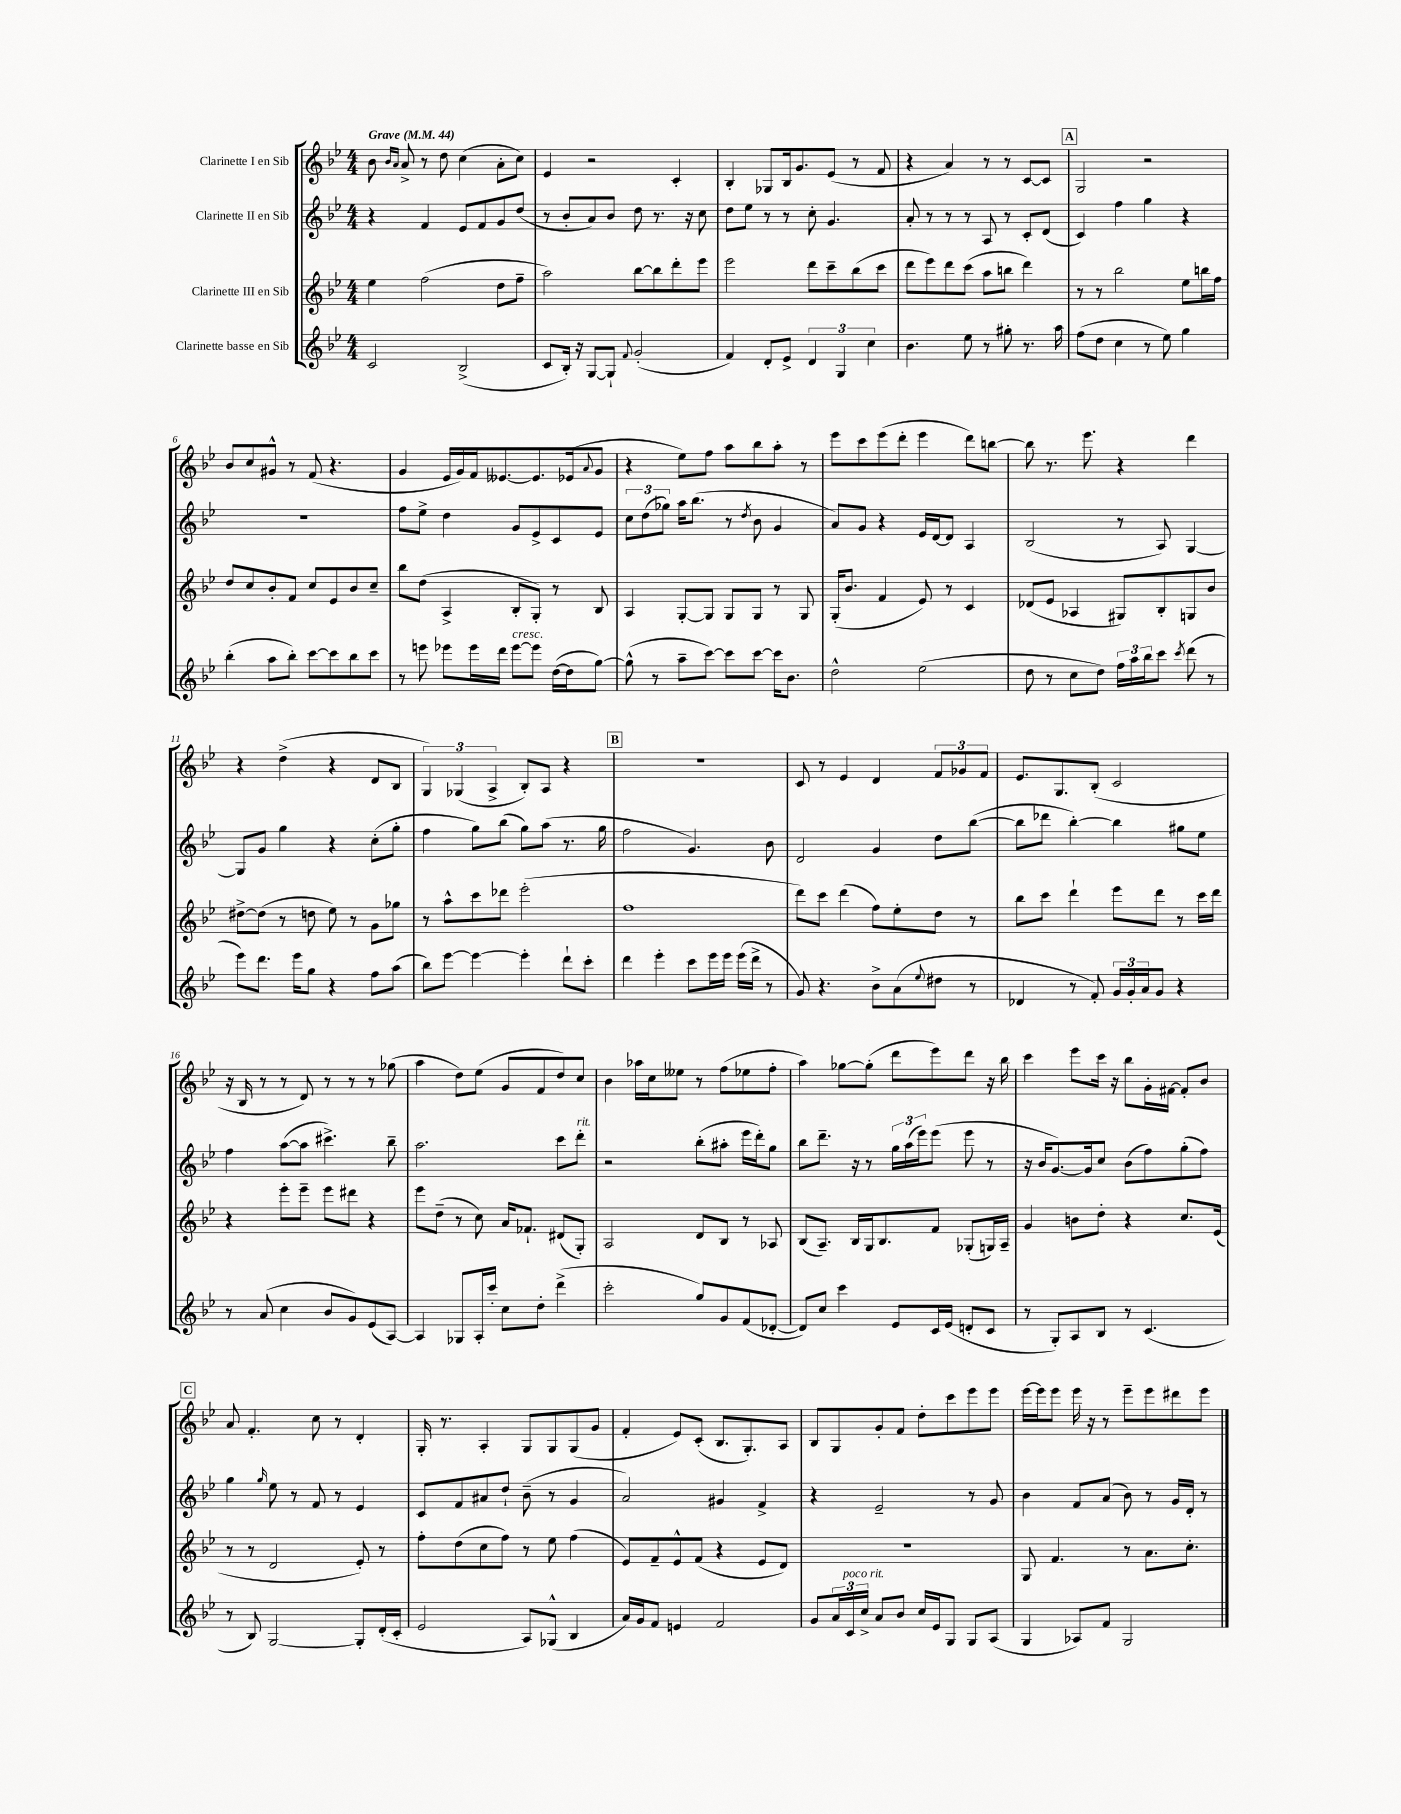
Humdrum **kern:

**kern	**kern	**kern	**kern
*staff4	*staff3	*staff2	*staff1
*clefG2	*clefG2	*clefG2	*clefG2
*k[b-e-]	*k[b-e-]	*k[b-e-]	*k[b-e-]
*M4/4	*M4/4	*M4/4	*M4/4
*MM44	*MM44	*MM44	*MM44
2c/	4ee-\	4r	8b-\
.	.	.	16qqb-/LL
.	.	.	16qqa/JJ
.	.	.	8a^/
.	(2ff\	4f/	8r
.	.	.	8dd\
(2B-^/	.	8e-/L	(4cc\
.	.	8f/	.
.	8dd\L	8g/	8a'\L
.	8ff~\J	(8dd/J	8cc\J)
=	=	=	=
8c/L	2aa\)	8r	4e-/
16B-'/Jk)	.	8b-'/L	.
16r	.	.	.
[8G/L	.	8a/)	2r
8G`/]J	.	8b-/J	.
8qqf/	.	.	.
(2g'/	[8bb-\L	8dd\	.
.	8bb-\]	8.r	.
.	8ddd'\	.	4c'/
.	.	16r	.
.	8eee-\J	8cc\	.
=	=	=	=
4f/)	2eee-\	8dd\L	4B-'/
.	.	8ee-\J	.
8d'/L	.	8r	8G-/L
8e-^/J	.	8r	16B-/k
.	.	.	8.g/
6d/	8ddd\L	8cc'\	.
.	8ccc~\	4.g/	(8e-/J
6G/	.	.	.
.	(8bb-\	.	8r
6cc\	.	.	.
.	8ccc\J	.	8f/
=	=	=	=
4.b-\	8ddd\L	8a'/	4r
.	8eee-\)	8r	.
.	8ddd\	8r	4a/)
8ee-\	(8ccc\J	8r	.
8r	8aa\L	8A/	8r
8gg#'\	8bb\J	8r	8r
8.r	4ddd\)	8c'/L	[8c/L
.	.	(8d/J	8c/]J
16aa\	.	.	.
=	=	=	=
(8ff\L	8r	4c/)	2G/
8dd\J	8r	.	.
4cc\	2bb-\	4ff\	.
8r	.	4gg\	2r
8ee-\)	.	.	.
4gg\	8ee-\L	4r	.
.	16bb\L	.	.
.	16ff\JJ	.	.
=	=	=	=
(4bb-'\	8dd/L	1r	8b-/L
.	8cc/	.	8cc/
8aa\L	8b-'/	.	8g#^^/J
8bb-'\J)	8f/J	.	8r
[8ccc\L	8cc/L	.	(8f/
8ccc\]	8e-/	.	4.r
8bb-\	8b-/	.	.
8ccc\J	8cc~/J	.	.
=	=	=	=
8r	8bb-\L	8ff\L	4g/
8eee\	(8dd\J	8ee-^\J	.
8eee-\L	4A^/	4dd\	16e-/LL
.	.	.	16g/)
16eee-\L	.	.	16f/J
16ddd\JJ	.	.	[8.e--/
[8eee-\L	8B-'/L	8g/L	.
8eee-\]J	8G'/J)	8e-^/	8.e--/]
([16dd\LL	8r	8c/	.
16dd\]J	.	.	(16e-/k
.	.	.	8qqa/
[8gg\J)	8B-/	8e-/J	8g/J
=	=	=	=
(8gg^^\]	4A/	12cc\L	4r
.	.	(12dd\	.
8r	.	.	.
.	.	12gg-\J)	.
8aa~\L	[8G'/L	16aa\LK	8ee-\L)
.	.	(8.bb-\J	.
[8ccc\J)	8G/]J	.	8ff\J
8ccc\]L	8G/L	8r	8aa\L
.	.	8qdd/	.
[8ccc\J	8G/J	8b-\	8bb-\
16ccc\]LK	8r	4g/	8aa'\J
8.b-\J	.	.	.
.	8G/	.	8r
=	=	=	=
2dd^^\	(16G'/LK	8a/L)	8eee-\L
.	8.b-/J	.	.
.	.	8g/J	8ccc\
.	4f/	4r	(8eee-\
.	.	.	8ddd'\J
(2ee-\	8e-/)	16e-/LL	4eee-\
.	.	[16d/J	.
.	8r	8d/]J	.
.	4c/	4A/	8ddd\L)
.	.	.	[8bb\J
=	=	=	=
8dd\	(8d-/L	(2B-/	8bb\]
8r	8e-/J	.	8.r
8cc\L	4A-/	.	.
.	.	.	8.eee-\
8dd\J)	.	.	.
24ff\LL	8G#/L)	8r	4r
24aa\	.	.	.
24bb-\J	.	.	.
8ccc\J	8B-'/	8A/)	.
8qccc/	.	.	.
(8ddd\	8G/	[4G/	4ddd\
8r	8b-/J	.	.
=	=	=	=
8eee-\L)	[8dd#^\L	8G/]L	4r
8.ddd\J	(8dd#\]J	8g/J	.
.	8r	4gg\	(4dd^\
16eee-\LK	.	.	.
8gg\J	8dd\	.	.
4r	8ee-\)	4r	4r
.	8r	.	.
8ff\L	8g\L	(8cc'\L	8d/L
(8aa\J	8gg-\J	8gg'\J	8B-/J
=	=	=	=
8bb-\L)	8r	4ff\	6G/)
[8eee-\J	8aa^^\L	.	.
.	.	.	(6G-/
4eee-\_	8ccc\	8gg\L)	.
.	.	.	6A^/
.	8ddd-\J	(8bb-\J	.
4eee-'\]	(2eee-'\	8gg\L)	8B-'/L)
.	.	(8aa\J	8A/J
8ddd`\L	.	8.r	4r
8ccc'\J	.	.	.
.	.	16gg\	.
=	=	=	=
4ddd\	1ff	2ff\	1r
4eee-'\	.	.	.
8ccc\L	.	4.g/)	.
16eee-\L	.	.	.
16eee-\JJ	.	.	.
(16eee-\LL	.	.	.
16ddd^\JJ	.	.	.
8r	.	8b-\	.
=	=	=	=
8g/)	8ddd\L)	2d/	8c/
4.r	8ccc\J	.	8r
.	(4ddd\	.	4e-/
8b-^\L	8ff\L)	4g/	4d/
(8a\	8ee-'\	.	.
8qqee-/	.	.	.
8dd#\J	8dd\J	8dd\L	12f/L
.	.	.	12g-/
8r	8r	([8bb-\J	.
.	.	.	12f/J
=	=	=	=
4d-/	8bb-\L	8bb-\]L	8.e-/L
.	8ccc\J	8ddd-\J	.
.	.	.	8.G/
8r	4ddd`\	[4bb-'\)	.
8f'/)	.	.	(8B-'/J
24g/LL	8eee-\L	4bb-\]	2c/
24g'/	.	.	.
24a/J	.	.	.
8g/J	8ddd\J	.	.
4r	8r	8gg#\L	.
.	16ccc\LL	8ee-\J	.
.	16ddd\JJ	.	.
=	=	=	=
8r	4r	4ff\	16r
.	.	.	16B-/
(8a/	.	.	8r
4cc\	8eee-'\L	([8aa\L	8r
.	8eee-~\J	8aa\]J	8d/)
8b-/L	8eee-\L	4.ccc#^\)	8r
8g/)	8ddd#\J	.	8r
(8e-/	4r	.	8r
[8A/J)	.	8bb-~\	(8gg-\
=	=	=	=
4A/]	8eee-\L	2.aa\	4aa\
.	(8dd~\J	.	.
8G-/L	8r	.	8dd\L)
16A'/L	8cc\)	.	(8ee-\J
16ccc'/JJ	.	.	.
8cc\L	16a/LK	.	8g/L
.	8.f-`/J	.	.
8dd'\J	.	.	8f/
(4ddd^\	(8d#/L	8ccc\L	8dd/)
.	8G'/J)	8ddd'\J	8cc/J
=	=	=	=
2ccc'\	2A/	2r	4b-\
.	.	.	16aa-\LL
.	.	.	16cc\J
.	.	.	8ee--\J
8gg/L)	8d/L	(8bb-'\L	8r
8g/	8B-/J	8aa#'\J	(8ff\L
(8f/	8r	16eee-\LL	8ee-\
.	.	16ddd'\J)	.
[8d-'/J	8A-/	8gg\J	8ff'\J
=	=	=	=
8d-/]L)	(8B-/L	8bb-\L	4aa\)
8cc/J	8.A~/J)	8.ddd~\J	.
4ccc\	.	.	[8gg-\L
.	16B-/LL	16r	.
.	16G/J	8r	(8gg-'\]J
.	8.B-/	.	.
8e-/L	.	24gg\LL	8ddd\L
.	.	(24aa\	.
.	.	24eee-\J)	.
16c/L	8f/J	(8eee-\J	8eee-\)
(16e-/JJ	.	.	.
8d'/L	(8G-'/L	8eee-\	8ddd\J
8c/J	16G/L)	8r	16r
.	16A~/JJ	.	16bb-\
=	=	=	=
8r	4g/	16r	4ccc\
.	.	16b-/LK	.
8G'/L)	.	[8.g/)	.
8A/	8b\L	.	8eee-\L
.	.	16g/]k	.
8B-/J	8dd'\J	8cc/J	16ccc\Jk
.	.	.	16r
8r	4r	(8b-\L	8bb-\L
(4.c/	.	8ff\)	16g'\L
.	.	.	[16f#\JJ
.	8.cc/L	(8gg'\	8f#'/]L
.	.	8ff\J)	8b-/J
.	(16e-/Jk	.	.
=	=	=	=
8r	8r	4gg\	8a/
8B-/)	8r	.	4.f'/
.	.	16qqgg/	.
[2G/	2d/	8ee-\	.
.	.	8r	.
.	.	8f/	8cc\
.	.	8r	8r
8G'/]L	8e-'/)	4e-/	4d'/
(16d'/L	8r	.	.
16c'/JJ	.	.	.
=	=	=	=
2e-/	8ff'\L	8c/L	16G'/
.	.	.	8.r
.	(8dd\	8f/	.
.	8cc\	8a#/	4A'/
.	8ff\J)	8dd`/J	.
8A/L)	8r	(8b-~\	8G/L
(8G-^^/J	8ee-\	8r	8G/
4B-/	(4ff\	4g/	(8G/
.	.	.	8g/J
=	=	=	=
16a/LL)	8e-/L)	2a/)	4f'/
16g/J	.	.	.
8f/J	8f~/	.	.
4e/	8e-^^/	.	8e-/L)
.	(8f/J	.	(8c'/J
2f/	4r	4g#/	8.B-/L
.	.	.	8.G'/)
.	8e-/L	4f^/	.
.	8d/J)	.	8A/J
=	=	=	=
8g/L	1r	4r	8B-/L
24a/L	.	.	8G/
24c/	.	.	.
24cc^/JJ	.	.	.
8a/L	.	2e-~/	8g'/
8b-/J	.	.	8f/J
16cc/LL	.	.	8dd'\L
16e-/J	.	.	.
8G/J	.	.	8ccc\
8G/L	.	8r	8eee-\
(8A/J	.	8g/	8eee-\J
=	=	=	=
4G/	8G/	4b-\	[16eee-\LL
.	.	.	16eee-\]J
.	4.f/	.	8eee-\J
8A-/L)	.	8f/L	16eee-\
.	.	.	16r
8f/J	.	(8a/J	8r
2G/	8r	8b-\)	8eee-~\L
.	8.a\L	8r	8eee-\
.	.	16g/LL	8ddd#\
.	8.cc'\J	16d'/JJ	.
.	.	8r	8eee-\J
==	==	==	==
*-	*-	*-	*-
